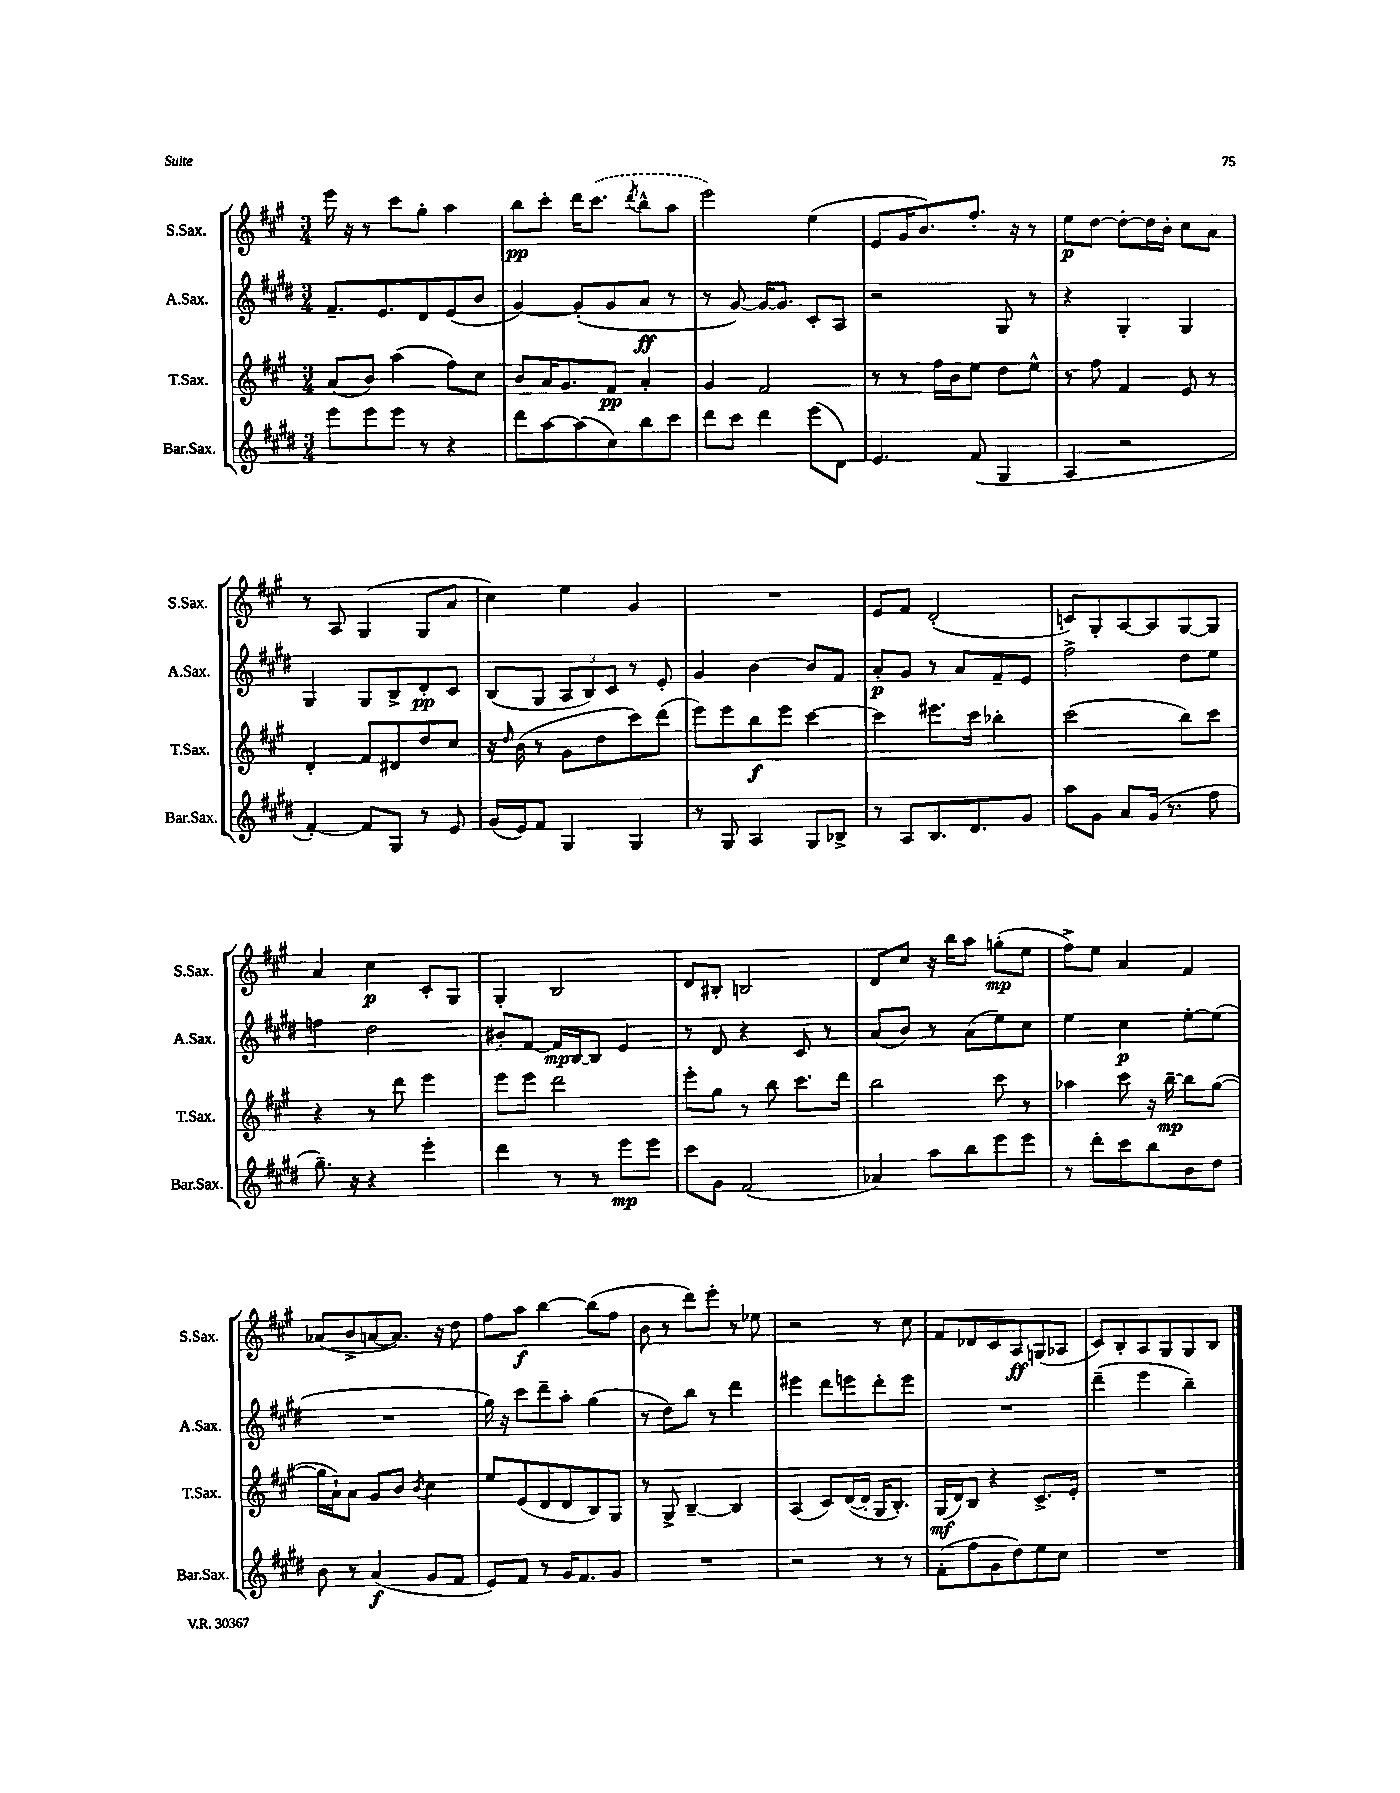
<<
\new StaffGroup <<
\new Staff = "s0" \with { instrumentName = "S.Sax." shortInstrumentName = "S.Sax." } {
    \clef treble \key a \major \numericTimeSignature \time 3/4
    e'''16 r16 r8 cis'''8 gis''8-. a''4 |
    b''8\pp cis'''8-. d'''16 \once \slurDashed cis'''8.( \acciaccatura { d'''8 } b''8-^ a''8 |
    e'''2) e''4( |
    e'8 gis'16 b'8.) fis''8.-. r16 r8 |
    e''8\p d''8~ d''8~-. d''16 b'16-. cis''8 a'8 |
    r8 a8 gis4( gis8 a'8 |
    cis''4) e''4 gis'4 |
    R2. |
    e'8 fis'8 d'2-.( |
    c'8) gis8-. a8~ a8 gis8~ gis8 |
    a'4 cis''4\p cis'8-. gis8 |
    gis4-. b2 |
    d'8 bis8-. b2 |
    d'8 cis''8 r16 b''16 a''8 g''8-.\mp( e''8 |
    fis''8->) e''8 a'4 fis'4 |
    aes'8( b'8-> a'8~ a'8.) r16 d''8 |
    fis''8 a''8\f b''4~ b''8( fis''8 |
    b'8 r8 d'''8) e'''8-. r8 ees''8 |
    r2 r8 cis''8 |
    fis'8 des'8 cis'8 a8\ff g8( aes8 |
    cis'8) b8-. a8 gis8 gis8 b8 \bar "|." |
}
\new Staff = "s1" \with { instrumentName = "A.Sax." shortInstrumentName = "A.Sax." } {
    \clef treble \key e \major \numericTimeSignature \time 3/4
    fis'8.-- e'8. dis'8 e'8( b'8 |
    gis'4~) gis'8-.( gis'8 a'8\ff r8 |
    r8 gis'8~) gis'16~ gis'8. cis'8-. a8 |
    r2 gis8 r8 |
    r4 gis4-. gis4 |
    gis4 gis8 b8-> dis'8-.\pp cis'8 |
    b8( gis8 \tuplet 3/2 { a8 b8) cis'8 } r8 e'8-. |
    gis'4 b'4~ b'8 fis'8 |
    a'8-.\p gis'8 r8 a'8 fis'8-- e'8 |
    fis''2-> dis''8 e''8 |
    f''4 dis''2 |
    bis'8-. fis'8~ fis'16\mp b16~ b8 e'4 |
    r8 dis'8 r4 cis'8 r8 |
    a'8( b'8) r8 a'8( e''8) cis''8 |
    e''4 cis''4\p e''8~-. e''8( |
    R2. |
    gis''16) r16 cis'''8 dis'''8-- a''8-. gis''4( |
    r8 dis''8) b''8 r8 dis'''4 |
    eis'''4 dis'''8 e'''8 dis'''8-. e'''8 |
    R2. |
    dis'''4--( e'''4 b''4--) \bar "|." |
}
\new Staff = "s2" \with { instrumentName = "T.Sax." shortInstrumentName = "T.Sax." } {
    \clef treble \key a \major \numericTimeSignature \time 3/4
    a'8( b'8) a''4( fis''8) cis''8 |
    b'8 a'16 gis'8. fis'8\pp a'4-. |
    gis'4 fis'2 |
    r8 r8 fis''16 b'16 e''8 d''8 e''8-^ |
    r8 fis''8 fis'4 e'8 r8 |
    d'4-. fis'8 dis'8 d''8 cis''8 |
    r16 \grace { d''16 } b'16( r8 gis'8 d''8 cis'''8) d'''8( |
    e'''8) e'''8 b''8\f e'''8 cis'''4~ |
    cis'''4 eis'''8. cis'''16 bes''4-. |
    cis'''2( b''8) cis'''8 |
    r4 r8 d'''8 e'''4 |
    e'''8 e'''8 d'''2 |
    e'''8-. gis''8 r8 b''8 cis'''8. d'''16 |
    b''2 cis'''8 r8 |
    aes''4 cis'''8 r16 b''16~--\mp b''8 gis''8~( |
    gis''16 a'16-!) a'8 gis'8 b'8 \acciaccatura { b'8 } cis''4 |
    e''8 e'8( d'8 d'8 b8) gis8 |
    r8 gis8-> b4~-- b4 |
    a4( cis'8) d'16~( d'16-. gis16 b8.-.) |
    gis16\mf( d'16) b8 r4 cis'8.-> e'16-. |
    R2. \bar "|." |
}
\new Staff = "s3" \with { instrumentName = "Bar.Sax." shortInstrumentName = "Bar.Sax." } {
    \clef treble \key e \major \numericTimeSignature \time 3/4
    e'''8 e'''8 e'''8 r8 r4 |
    dis'''8 a''8~ a''8( cis''8) b''8 cis'''8 |
    dis'''8 cis'''8 dis'''4 e'''8( dis'8) |
    e'4. fis'8( gis4 |
    a4 r2 |
    fis'4~-.) fis'8 gis8 r8 e'8 |
    gis'16( e'16) fis'8 gis4 gis4 |
    r8 gis8 a4 gis8 bes8-> |
    r8 a8 b8. dis'8. gis'8 |
    a''8 gis'8 a'8 gis'16( r8. fis''8 |
    gis''8.--) r16 r4 e'''4-. |
    dis'''4 r8 r8 e'''8\mp e'''8 |
    cis'''8 gis'8 fis'2( |
    aes'4) a''8 b''8 e'''8 e'''8 |
    r8 dis'''8-. cis'''8 b''8 b'8 dis''8 |
    b'8 r8 a'4\f( gis'8 fis'8 |
    e'8) fis'8 r8 gis'16 fis'8. gis'8 |
    R2. |
    r2 r8 r8 |
    fis'8-.( fis''8 gis'8 dis''8) e''8 cis''8 |
    R2. \bar "|." |
}
>>
>>
\layout { \context { \Score \remove "Bar_number_engraver" } }
